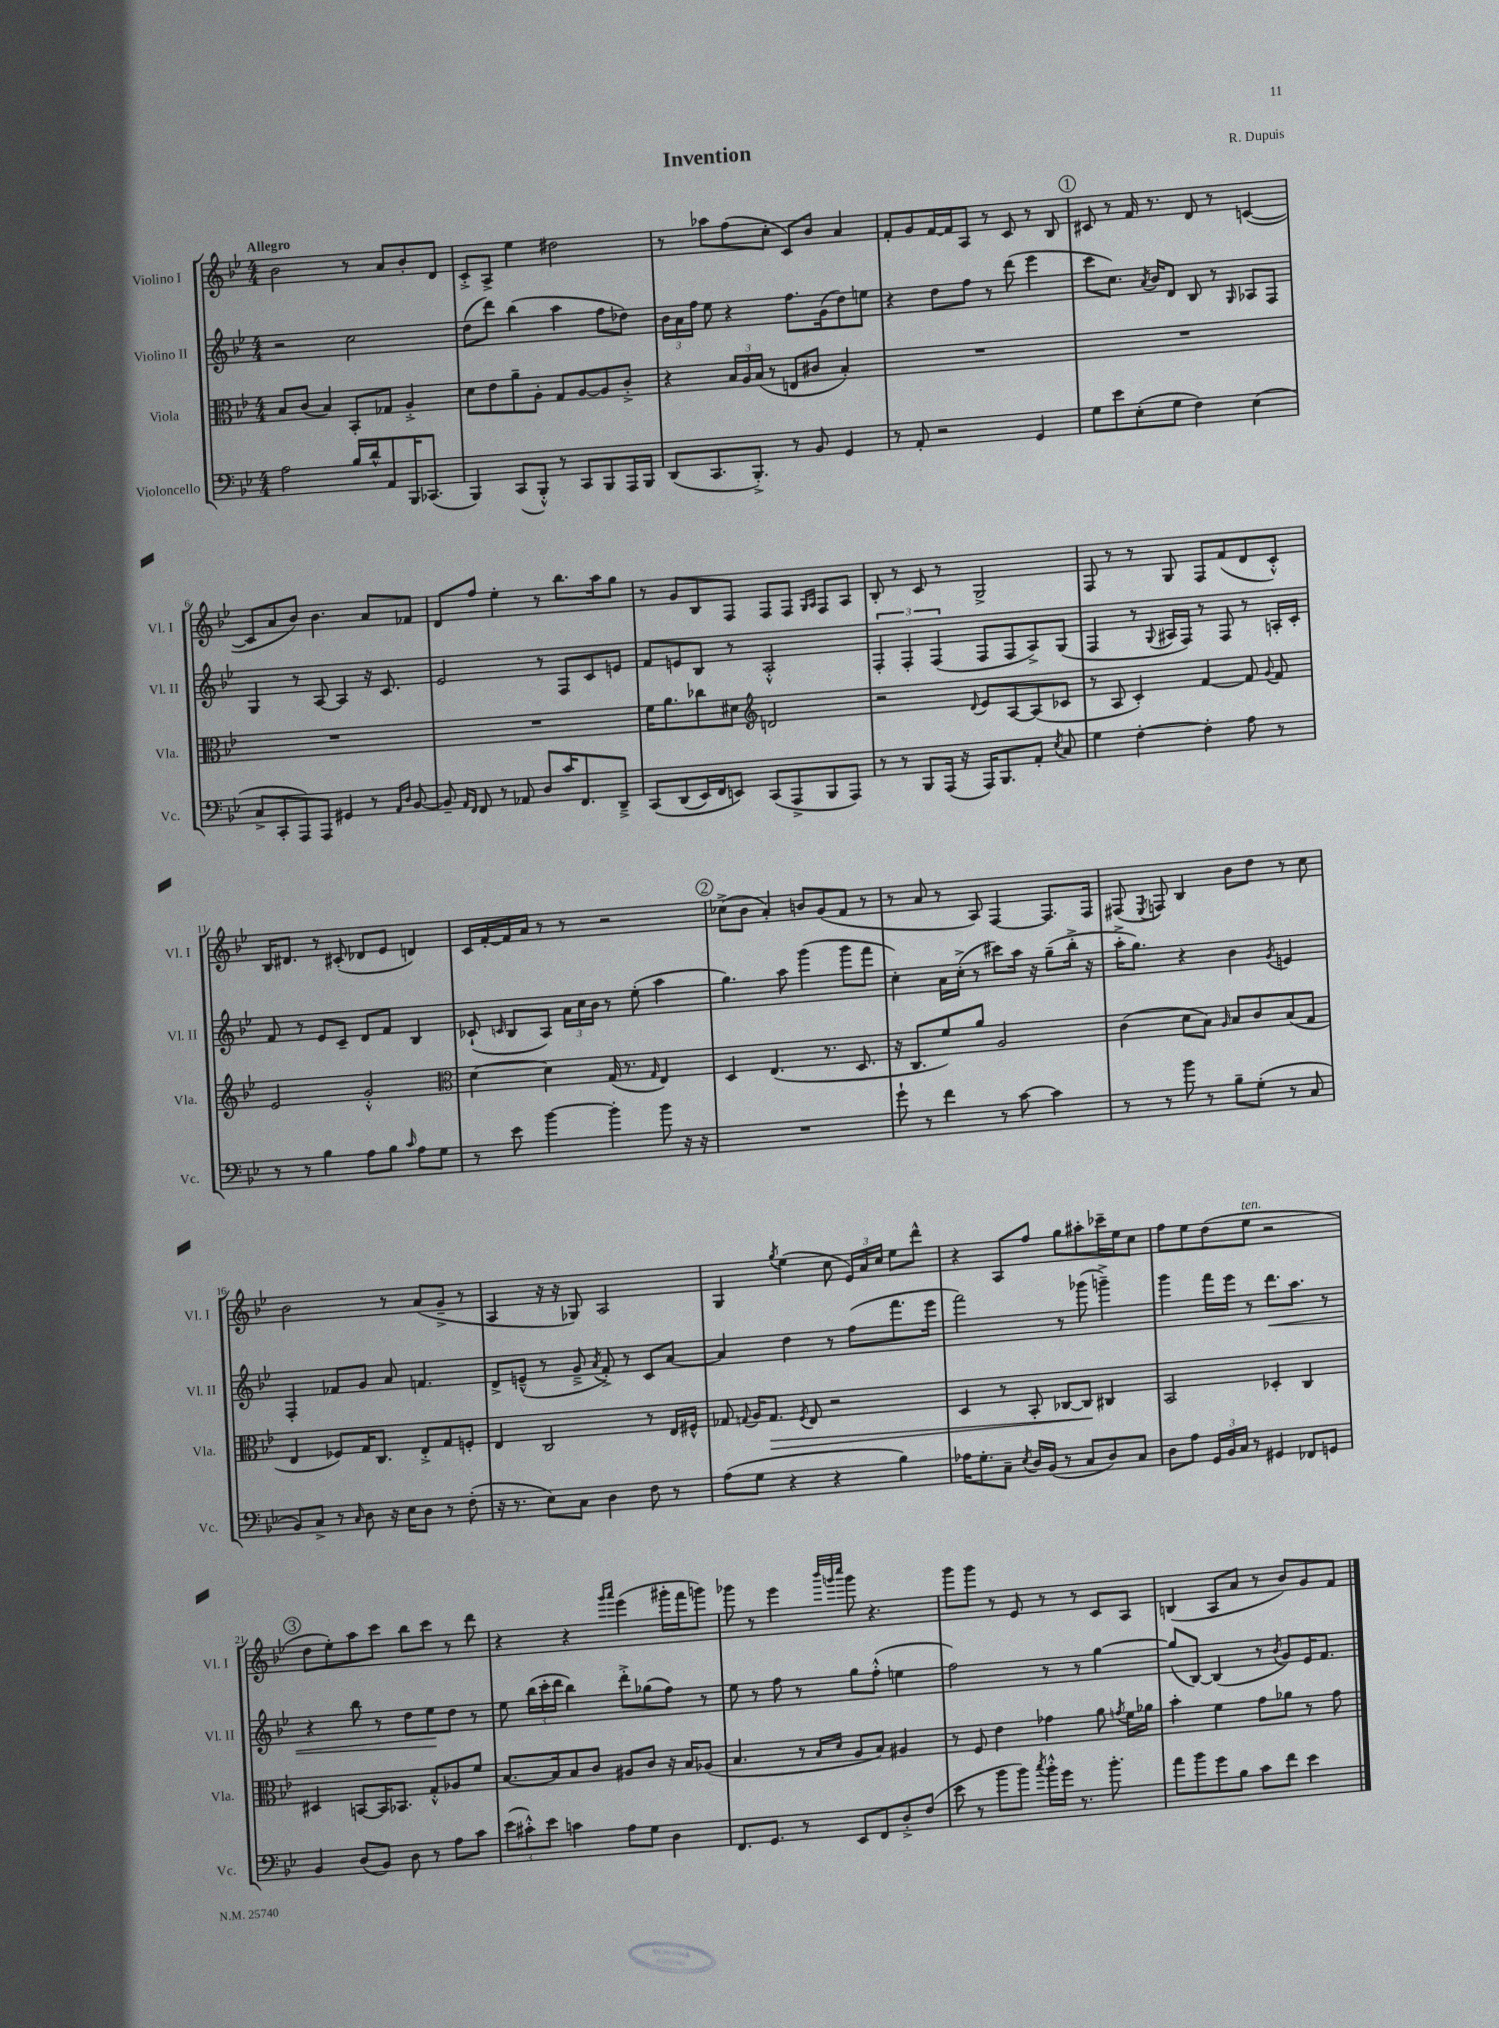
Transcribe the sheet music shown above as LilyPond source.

\header { title = "Invention" composer = "R. Dupuis" }
<<
\new StaffGroup <<
\new Staff = "s0" \with { instrumentName = "Violino I" shortInstrumentName = "Vl. I" } {
    \clef treble \key bes \major \numericTimeSignature \time 4/4 \tempo "Allegro"
    \autoBeamOff bes'2 r8 a'8[ bes'8-. d'8] |
    c'8[-.-> a8]-> ees''4 dis''2 |
    r8 aes''8[ f''8( c''8]-. c'8[) bes'8] a'4 |
    f'8[-. g'8 f'16~ f'16 a8] r8 c'8 r8 bes8 |
    \mark \markup { \circle "1" } cis'8 r8 f'16 r8. d'8 r8 c'4~( |
    c'8[ a'8 bes'8]) bes'4. a'8[ fes'8] |
    d'8[ f''8] ees''4-. r8 bes''8.[ a''16 g''8] |
    r8 g'8[ bes8 f8] f8[ f8] \grace { g16[ a16] } f8[ a8] |
    bes8-. r8 c'8 r8 g2-> |
    f8 r8 r8 g8 f8[ f'8( d'8 c'8]-.-^) |
    bes16[ dis'8.] r8 cis'8-.( des'8[ ees'8] d'4) |
    c'16[ f'16~-. f'16 a'16] r8 r8 r2 |
    \mark \markup { \circle "2" } ces''8[->( bes'8] a'4-.) b'8[ g'8( f'8] r8 |
    r8 a'8 r8 a8) f4~ f8.[ f16] |
    fis8( \acciaccatura { ees8 } f8) bes4 bes'8[ d''8] r8 c''8 |
    bes'2 r8 a'8[( g'8]---> r8 |
    a4 r16 r16 ges8) a2 |
    g4 \acciaccatura { g''8 } ees''4( c''8 \tuplet 3/2 { ees'16[) a'16 c''16] } ees''8[ d'''8]-^ |
    r4 a8[ f''8] g''8[ ais''8-. ces'''16-- ees''16 c''8] |
    f''8[ ees''8 d''8( ees''8]^\markup { \italic "ten." } r2 |
    \mark \markup { \circle "3" } d''8[ ees''8-.) a''8 c'''8] bes''8[ c'''8] r8 d'''8 |
    r4 r4 \grace { g'''16[ a'''16] } ees'''4( gis'''16[-. f'''16 g'''8]) |
    ges'''8 r8 ees'''4 \grace { bes'''32[ g'''32 c''''32] } g'''8 r4. |
    g'''8[ g'''8] r8 ees'8 r8 r8 c'8[ a8] |
    b4( a8[ a'8] r8 bes'8[) g'8 f'8] \bar "|." |
}
\new Staff = "s1" \with { instrumentName = "Violino II" shortInstrumentName = "Vl. II" } {
    \clef treble \key bes \major \numericTimeSignature \time 4/4
    \autoBeamOff r2 c''2 |
    d''8[( d'''8]) bes''4( a''4 f''8[ des''8]) |
    \tuplet 3/2 { bes'16[ a'16 f''16] } ees''8 r4 f''8.[ g'16( d''8) e''8] |
    r4 d''8[ f''8] r8 d'''8( ees'''4 |
    \mark \markup { \circle "1" } c'''8[ c''8.]) \acciaccatura { a'8 } bes'16[ d'8] bes8 r8 \grace { g16 } aes8[ f8] |
    g4 r8 a8~ a4 r16 c'8. |
    ees'2 r8 f8[ c'8 e'8] |
    f'8[ e'8 bes8] r8 a2-.-^ |
    \tuplet 3/2 { f4-. f4-. f4( } f8[ f8 a8->) g8]( |
    f4 r8 \appoggiatura { g8 } ais16[ f16]) r8 f8 r8 a16[-. c'16]-. |
    f'8 r8 ees'8[ c'8]-- d'8[ f'8] bes4 |
    ces'8-!( \grace { c'16 } bes8[ a8]) \tuplet 3/2 { a'16[ c''16 bes'16] } r8 ees''8-.( a''4 |
    \mark \markup { \circle "2" } g''4.) a''8 g'''4( g'''8[ f'''8] |
    c''4-.) a'16[ c''16]-.->( r8 cis'''8[) a''16] r16 g''8[--( bes''16]-.-> r16 |
    a''16[-.-> g''8.]) r4 bes'4 \acciaccatura { g'8 } e'4 |
    f4-. fes'8[ g'8] a'8 f'4. |
    d'8[-> e'8]---^( r8 g'8---> \acciaccatura { a'8 } f'8-.->) r8 c'8[ a'8]~ |
    a'4 d''4 r8 f''8[( f'''8. ees'''16] |
    f'''2) r8 ges'''8( g'''4--->) |
    g'''4 f'''16[ ees'''16] r8 d'''8.[\< a''8.] r8 |
    \mark \markup { \circle "3" } r4 bes''8 r8 d''8[ ees''8\! d''8] r8 |
    ees''8 \tuplet 3/2 { bes''16[( c'''16-. d'''16] } bes''4) d'''8[-.-> ges''8( f''8]) r8 |
    ees''8 r8 f''8 r8 g''8[ f''8]-.-^( e''4 |
    f''2) r8 r8 g''4~ |
    g''8[( bes8]~) bes4( r8 \acciaccatura { bes'8 } g'8[) ees'16 f'8.] \bar "|." |
}
\new Staff = "s2" \with { instrumentName = "Viola" shortInstrumentName = "Vla." } {
    \clef alto \key bes \major \numericTimeSignature \time 4/4
    \autoBeamOff bes8[ c'8]( bes4) bes,8[-. ges8] a4-.-> |
    d'8[ ees'8 a'8-- a8]-. g8[ a8~ a8 c'8]-.-> |
    r4 \tuplet 3/2 { bes16[ a16 bes16]( } r8 e8[ cis'8] bes4-.) |
    R1 |
    \mark \markup { \circle "1" } R1 |
    R1 |
    R1 |
    f'16[ a'8. ces''8 dis'8] \clef treble d'2 |
    r2 \appoggiatura { d'8 } ees'8[ a8~ a8( ces'8] |
    r8 a8 c'4-.) f'4~ f'8 \appoggiatura { g'8 } f'8 |
    ees'2 g'2-.-^ |
    \clef alto d'4~ d'4 g16( r8. \grace { g16 } ees4) |
    \mark \markup { \circle "2" } d4 ees4.( r8. d8. |
    r16 c8.[ f'8) a'8] a2 |
    c'4( d'8[ bes8]) \grace { a16 } bes8[ c'8 bes8( g8] |
    ees4 fes8[) g16 c8.] ees8[-.-> g8 f8]-. |
    ees4 c2 r8 ees16[ fis16]-^ |
    ges8 \appoggiatura { g8 } a16[ g8.]\> \acciaccatura { f8 } ees8 r2 |
    d4 r8 bes,8-. ces8[~ ces8]\! cis4 |
    bes,2 des4-. c4 |
    \mark \markup { \circle "3" } dis4 b,8[~ b,16 bes,8.] g8[-.-^ aes8 f'8] |
    bes8.[~ bes16 bes8 c'8] ais8[ c'8] r16 bes16[ aes8]( |
    bes4. r8 \grace { bes16[ d'16] } a8[ bes8]) ais4 |
    r8 f8 ees'4 ges'4 a'8 \acciaccatura { g'8 } f'16[ aes'16] |
    bes'4-. f'4 g'8[ aes'8] r8 g'8 \bar "|." |
}
\new Staff = "s3" \with { instrumentName = "Violoncello" shortInstrumentName = "Vc." } {
    \clef bass \key bes \major \numericTimeSignature \time 4/4
    \autoBeamOff a2 bes16[ d'16-^ a,8 bes,,16 ces,8.]( |
    bes,,4) c,8[( bes,,8]-.-^) r8 c,8[ bes,,8 a,,16 bes,,16] |
    d,8[( c,8. bes,,8.]-.->) r8 bes,8 g,4 |
    r8 a,8-. r2 g,4 |
    \mark \markup { \circle "1" } g8[ ees'8 ees8-.( g8] f4) ees4( |
    c8[-> c,8-. a,,8) a,,8] gis,4 r8 \grace { a,16[ d16] } bes,8~ |
    bes,8-- \grace { a,16[ f,16] } f,8 r8 aes,8 d8[ c'16 f,8. d,8]---> |
    c,8[\( d,8( ees,16) f,16 e,8]\) c,8[( a,,8-> bes,,8 a,,8]) |
    r8 r8 bes,,8[ a,,16]( r16 a,,16[) bes,,8. a,8]-. \acciaccatura { ees8 } c8 |
    g4 f4~-. f4-. a8 r8 |
    r8 r8 bes4 a8[ bes8] \grace { c'16 } a8[ g8] |
    r8 ees'8 bes'4~ bes'4-. bes'8 r16 r16 |
    \mark \markup { \circle "2" } R1 |
    g'8-! r8 f'4 r8 c'8~ c'4 |
    r8 r8 bes'8 r8 bes8[-- g8]-.( r8 c8 |
    bes,8[) c8]-> r8 \grace { c16 } d8 r16 ees16[ d8] r8 f8-.( |
    r16 r8. ees8[) c8] d4 f8 r8 |
    a8[( g8] r4 r4 bes4) |
    aes16[ g8.-. c8]-- \acciaccatura { ees8 } d16[ bes,16]( r8 c8[ d8) c8] |
    d8[ a8] \tuplet 3/2 { g,16[ bes,16 c16] } r8 gis,4 fes,8[ g,8] |
    \mark \markup { \circle "3" } bes,4 d8[( bes,8]) d8 r8 a8[ c'8] |
    \tuplet 3/2 { ees'8[( cis'8-.-^) ees'8] } c'4 a8[ g8] d4 |
    f,8.[ g,8.] r8 ees,8[ f,8 d8-.-> f8]( |
    ees'8 r8 bes'8[ bes'8]) \acciaccatura { c''8 } bes'16[-.-^ g'16] r8. bes'8.-. |
    a'8[ bes'8 g'8 bes8] c'8[ f'8] ees'4 \bar "|." |
}
>>
>>
